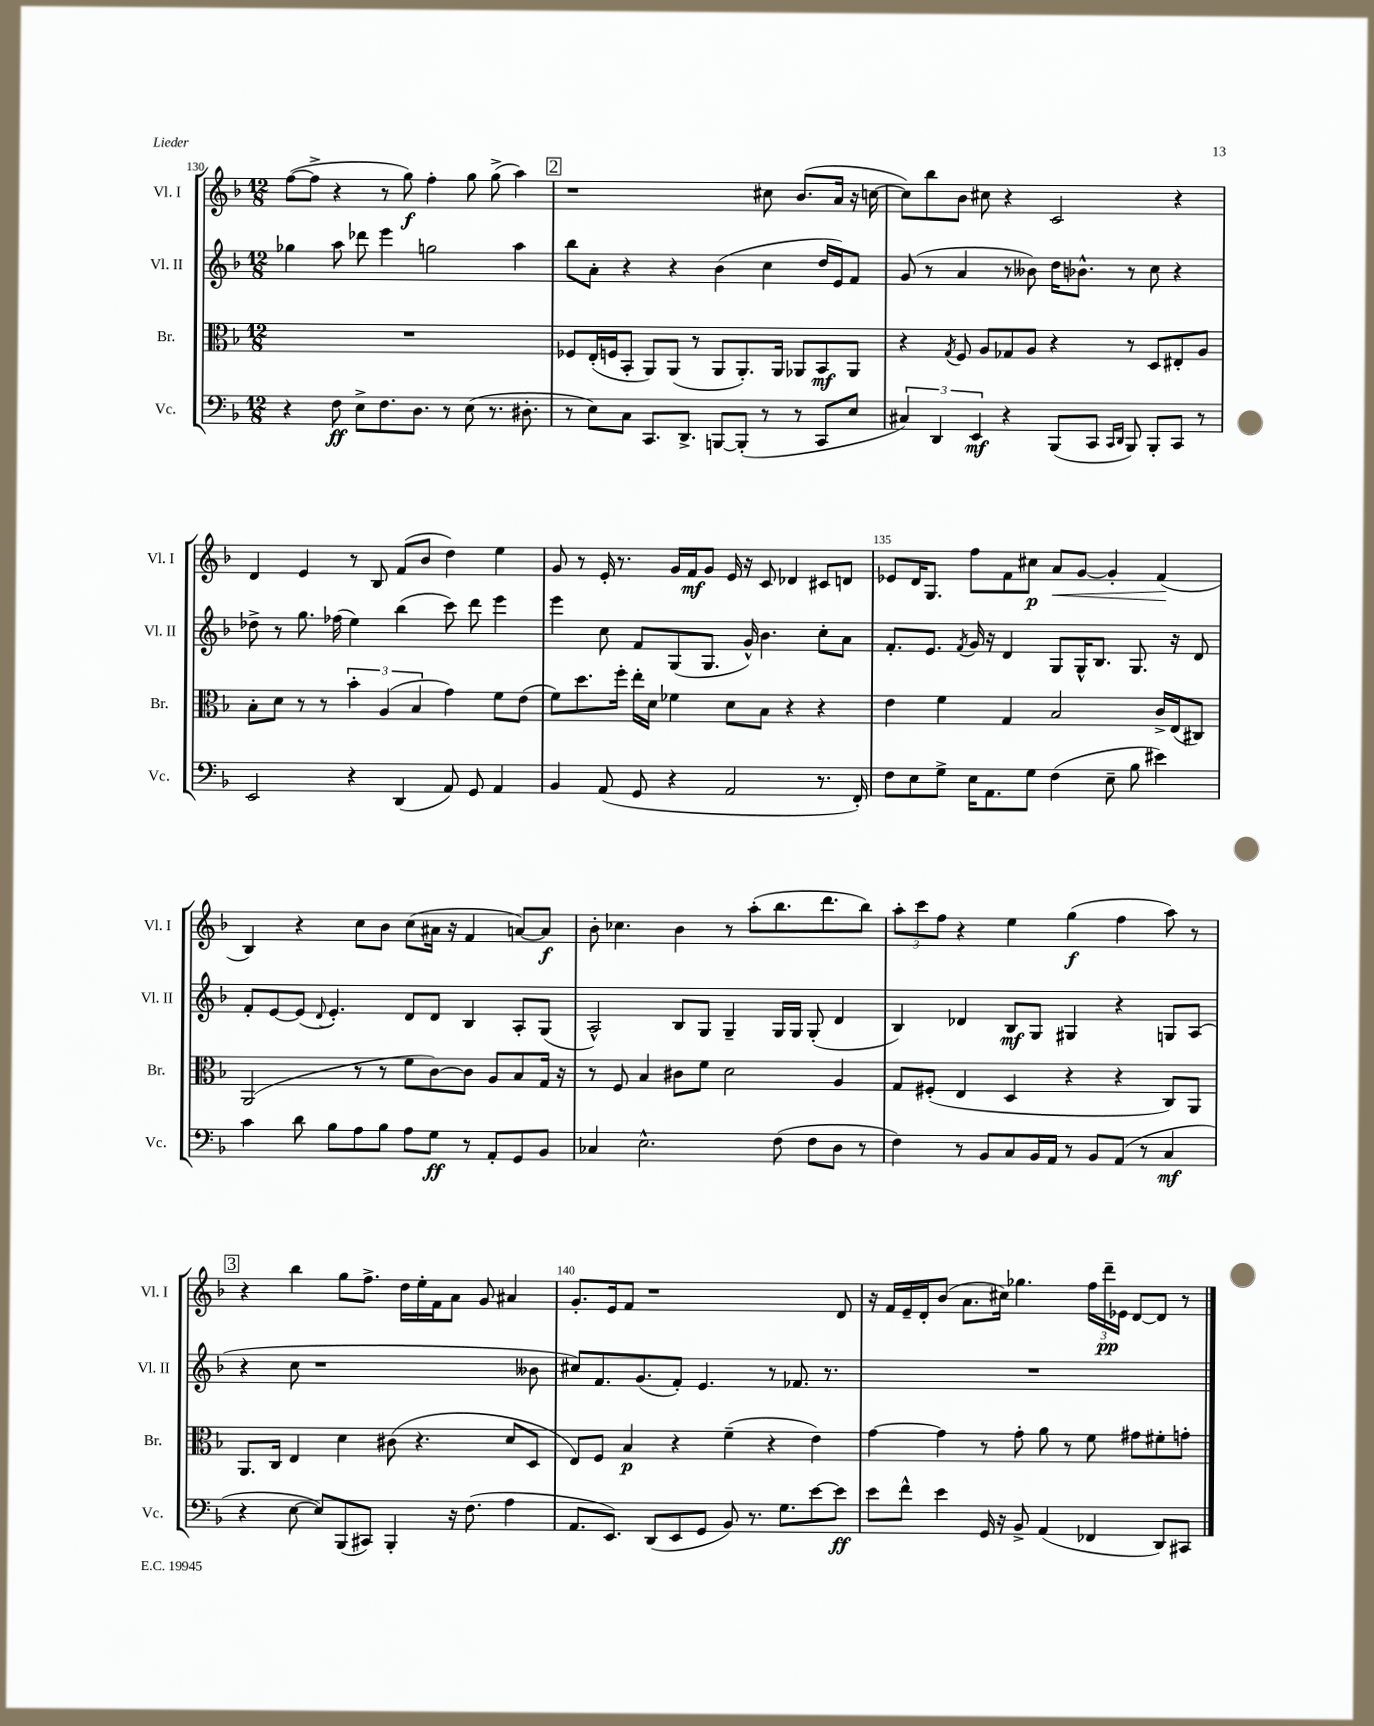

**kern	**kern	**kern	**kern
*staff4	*staff3	*staff2	*staff1
*clefF4	*clefC3	*clefG2	*clefG2
*k[b-]	*k[b-]	*k[b-]	*k[b-]
*M12/8	*M12/8	*M12/8	*M12/8
4r	1.r	4gg-\	([8ff\L
.	.	.	8ff^\]J
8F\	.	8aa\	4r
8E^\L	.	8ddd-\	.
8.F\	.	4eee\	8r
.	.	.	8gg\)
8.D\J	.	.	.
.	.	2gg\	4ff'\
8r	.	.	.
(8E\	.	.	8gg\
8.r	.	.	(8gg^\
.	.	4aa\	4aa\)
8.D#'\	.	.	.
=	=	=	=
8r	8F-/L	8bb-\L	1r
8E\L)	(16E'/L	8a'\J	.
.	16F/J	.	.
8C\J	8BB-'/J	4r	.
8.CC/L	8AA/L)	.	.
.	(8AA/J	4r	.
8.DD^/J	.	.	.
.	8r	.	.
[8BBB/L	8AA/L	(4b-\	.
(8BBB'/]J	8.AA'/)	.	.
8r	.	4cc\	8cc#\
.	16AA/Jk	.	.
8r	8AA-/L	.	(8.b-/L
8CC/L	8BB-/	16dd/LL	.
.	.	16e/J)	16a/Jk
8E/J	8AA-/J	8f/J	16r
.	.	.	[16cc\
=	=	=	=
6C#/)	4r	(8g/	8cc\]L)
.	.	8r	8bb-\
6DD/	.	.	.
.	8qG/	.	.
.	8F/	4a/	8b-\J
6EE/	.	.	.
.	8A/L	.	8cc#\
4r	8G-/	8r	4r
.	8A/J	8b--\)	.
(8BBB-/L	4r	16dd\LK	2c/
.	.	8.b-^^\J	.
8CC/J	.	.	.
16qqCC/LL	.	.	.
16qqDD/JJ	.	.	.
8BBB-/)	8r	8r	.
8BBB-'/L	8D/L	8cc\	.
8CC/J	8E#'/	4r	4r
8r	8A/J	.	.
=	=	=	=
2EE/	8B-'\L	8dd-^\	4d/
.	8d\J	8r	.
.	8r	8.gg\	4e/
.	8r	.	.
.	.	(16ff-\	.
4r	6b-'\	4ee\)	8r
.	.	.	8B-/
.	(6A/	.	.
(4DD/	.	(4bb-\	(8f/L
.	6B-/	.	.
.	.	.	8b-/J
8AA/)	4g\)	8ccc\)	4dd\)
8GG/	.	8ddd\	.
4AA/	8f\L	4eee\	4ee\
.	(8e\J	.	.
=	=	=	=
4BB-/	8f\L)	4eee\	8g/
.	8.dd\	.	8r
(8AA/	.	8cc\	16e'/
.	16ff'\Jk	.	8.r
8GG/	16ee'\LL	8f/L	.
.	16d\JJ	.	.
4r	4f-\	(8G/	16g/LL
.	.	.	16f/J
.	.	8.G/J	8g/J
2AA/	8d\L	.	16e/
.	.	16g^^/)	16r
.	8B-\J	4.b-\	8c/
.	4r	.	4d-/
8.r	4r	8cc'\L	8c#/L
.	.	8a\J	8d/J
16FF'/)	.	.	.
=	=	=	=
8F\L	4e\	8.f'/L	8e-/L
8E\	.	.	16d/K
.	.	8.e/J	8.G/J
8G^\J	4f\	.	.
.	.	8qf/	.
16E\LK	.	16g/	8ff\L
8.AA\	.	16r	.
.	4G/	4d/	8f\
8G\J	.	.	8cc#\J
(4F\	2B-/	8G/L	8a/L
.	.	16G^^/K	[8g/J
.	.	8.B-/J	.
8E~\	.	.	4g'/]
8B-\	.	8.G/	.
4e#\)	16c^/LL	.	(4f/
.	(16E/J	16r	.
.	8C#/J)	8d/	.
=	=	=	=
4c\	(2AA/	8f'/L	4B-/)
.	.	[8e/	.
8d\	.	(8e/]J	4r
.	.	8qqd/	.
8B-\L	.	4.e'/)	.
8A\	8r	.	8cc\L
8B-\J	8r	.	8b-\J
8A\L	8f\L	8d/L	(8cc\L
8G\J	[8c\)	8d/J	16a#\Jk
.	.	.	16r
8r	8c\]J	4B-/	4f/
8AA'/L	8A/L	.	.
8GG/	8B-/	8A'/L	[8a/L)
8BB-/J	16G/Jk	(8G/J	8a/]J
.	16r	.	.
=	=	=	=
4C-/	8r	2A^^/)	8b-'\
.	8F/	.	4.cc-\
2.E^^\	4B-/	.	.
.	8c#\L	8B-/L	4b-\
.	8f\J	8G/J	.
.	2d\	4G~/	8r
.	.	.	(8aa'\L
(8F\	.	16G/LL	8.bb-\
.	.	16G/JJ	.
8F\L	.	(8G'/	.
.	.	.	8.ddd\
8D\J	4A/	4d/	.
8r	.	.	8bb-\J)
=	=	=	=
4F\)	8G/L	4B-/)	12aa'\L
.	.	.	12ccc\
.	(8F#'/J	.	.
.	.	.	12ff\J
8r	4E/	4d-/	4r
8BB-/L	.	.	.
8C/	4D/	8B-/L	4ee\
16BB-/L	.	8G/J	.
16AA/JJ	.	.	.
8r	4r	4G#/	(4gg\
8BB-/L	.	.	.
(8AA/J	4r	4r	4ff\
8r	.	.	.
4C/	8C/L)	8G/L	8aa\)
.	8AA/J	(8A/J	8r
=	=	=	=
4r	8.AA/L	4r	4r
.	16C/Jk	.	.
[8E\	4E/	8cc\	4bb-\
8E/]L)	.	1r	.
(8BBB-/	4d\	.	8gg\L
8CC#/J)	.	.	8.ff^\J
4BBB-'/	(8c#\	.	.
.	.	.	16dd\LL
.	4.r	.	16ee'\
.	.	.	16f\J
16r	.	.	8a\J
(8.F\	.	.	.
.	.	.	8g/
4A\	8d/L	.	4a#/
.	8D/J	8b--\	.
=	=	=	=
8.AA/L	8E/L)	8cc#/L)	8.g'/L
.	8F/J	8.f/	.
8.EE/J)	.	.	16e/k
.	4B-/	.	8f/J
.	.	(8.g/	.
(8DD/L	.	.	1r
8EE/	4r	8f'/J)	.
8GG/J	.	4.e/	.
8BB-/)	(4f~\	.	.
8.r	.	.	.
.	4r	8r	.
8.G\L	.	.	.
.	.	8.f-/	.
[8e\	4e\)	.	.
.	.	8.r	.
8e\]J	.	.	8d/
=	=	=	=
8e\L	[4g\	1.r	16r
.	.	.	16f/LL
8f^^\J	.	.	16e~/
.	.	.	16d'/J
4e\	4g\]	.	(8b-/J
.	.	.	8.a\L
16GG/	8r	.	.
16r	.	.	16cc#\Jk)
8BB-^/	8g'\	.	4.gg-\
(4AA/	8a\	.	.
.	8r	.	.
4FF-/	8f\	.	24ff\LL
.	.	.	24ddd~\
.	.	.	24e-\JJ
.	8g#\L	.	[8d/L
8DD/L)	8f#'\	.	8d/]J
8CC#/J	8g'\J	.	8r
==	==	==	==
*-	*-	*-	*-
